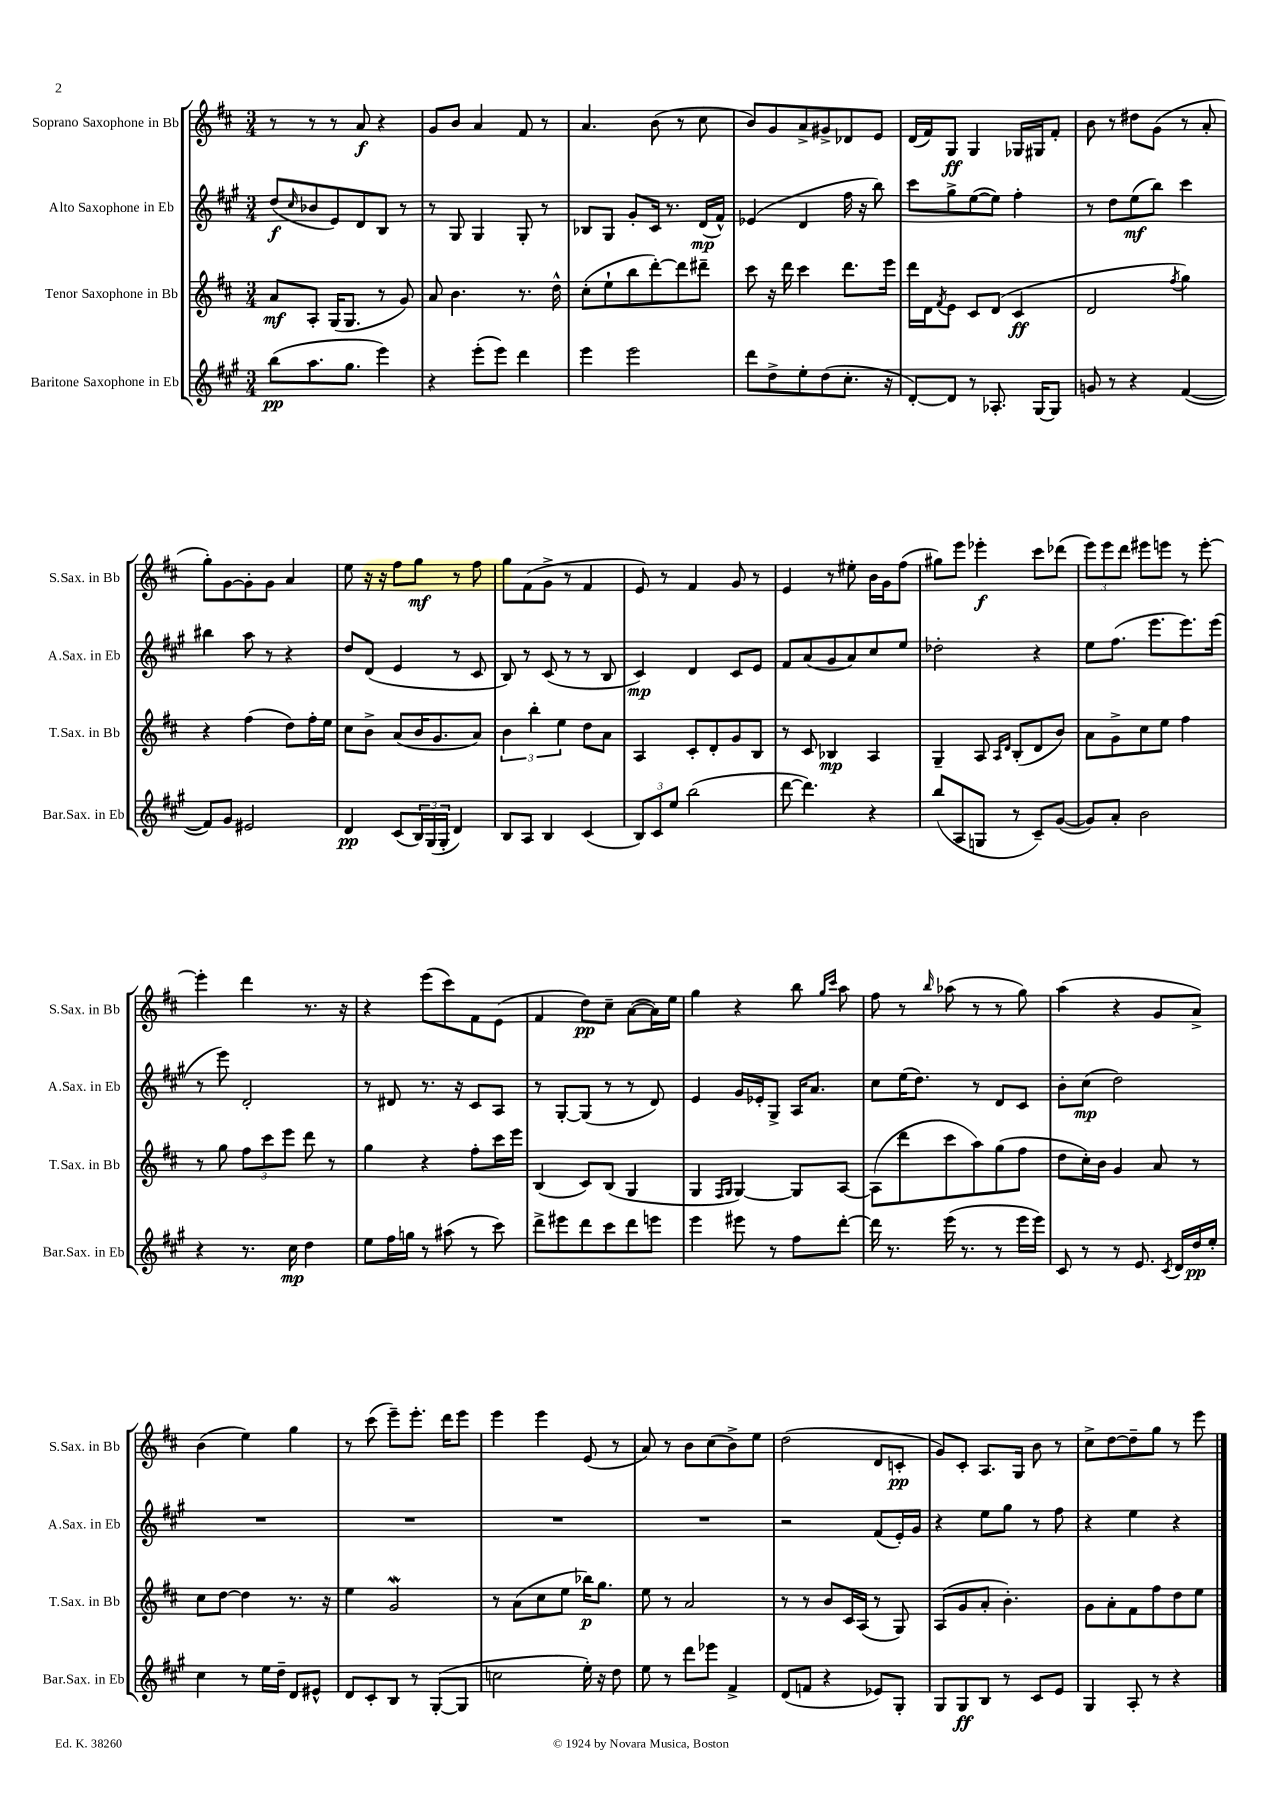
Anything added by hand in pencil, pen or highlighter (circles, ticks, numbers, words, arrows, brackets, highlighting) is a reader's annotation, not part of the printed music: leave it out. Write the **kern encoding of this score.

**kern	**kern	**kern	**kern
*staff4	*staff3	*staff2	*staff1
*clefG2	*clefG2	*clefG2	*clefG2
*k[f#c#g#]	*k[f#c#]	*k[f#c#g#]	*k[f#c#]
*M3/4	*M3/4	*M3/4	*M3/4
(8bb\L	8a/L	(8dd/L	8r
.	.	16qqcc#/	.
8.aa\	8A'/J	8b-/	8r
.	(16G/LK	8e/)	8r
8.gg#\J	8.G/J	.	.
.	.	8d/	8a/
4eee\)	8r	8B/J	4r
.	8g/)	8r	.
=	=	=	=
4r	8a/	8r	8g/L
.	4.b\	8G#/	8b/J
(8eee'\L	.	4G#/	4a/
8eee\J)	.	.	.
4ddd\	8.r	8G#'/	8f#/
.	.	8r	8r
.	16dd^^\	.	.
=	=	=	=
4eee\	(8cc#'\L	8B-/L	4.a/
.	8ee`\	8G#/J	.
2eee\	8bb\	8g#'/L	.
.	[8ddd'\)	16c#/Jk	(8b\
.	.	8.r	.
.	8ddd\]	.	8r
.	8ddd#~\J	(16d/LL	8cc#\
.	.	16f#^^/JJ)	.
=	=	=	=
8ddd\L	8ccc#\	(4e-/	8b/L)
8dd^\	16r	.	8g/
.	16ddd\	.	.
8ee'\	4ccc#\	4d/	8a^/
(8dd\	.	.	8g#^/
8.cc#'\J	8.ddd\L	16ff#\	8d-/
.	.	16r	.
.	.	8bb\)	8e/J
16r	16eee\Jk	.	.
=	=	=	=
[8d'/L)	16ddd\LL	8ccc#\L	(16d/LL
.	16d\J	.	16f#/J)
.	8qf#/	.	.
8d/]J	8e\J	8gg#^\	8G/J
8r	8c#/L	([8ee\	4G/
8.A-'/	(8d/J	8ee\]J)	.
.	4c#/	4ff#'\	16G-/LL
[16G#/LK	.	.	16G#/J
8G#/]J	.	.	8f#'/J
=	=	=	=
8g/	2d/	8r	8b\
8r	.	8dd\L	8r
4r	.	(8ee\	8dd#\L
.	.	8bb\J)	(8g\J
.	8qff#/	.	.
([4f#/	4gg\)	4ccc#\	8r
.	.	.	8a'/
=	=	=	=
8f#/]L)	4r	4bb#\	8gg'\L)
8g#/J	.	.	[8g\
2e#/	(4ff#\	8aa\	8g'\]
.	.	8r	8g\J
.	8dd\L)	4r	4a/
.	16ff#'\L	.	.
.	16ee\JJ	.	.
=	=	=	=
4d/	8cc#\L	8dd/L	8ee\
.	8b^\J	(8d/J	16r
.	.	.	16r
(8c#/L	(8a/L	4e/	8ff#\L
24B/L)	16b/K	.	8gg\J
(24G#/	.	.	.
.	8.g/	.	.
24G#'/JJ	.	.	.
4d/)	.	8r	8r
.	8a/J)	8c#/	8ff#\
=	=	=	=
8B/L	6b\	8B/)	8gg\L
8A/J	.	8r	(8f#\
.	6bb'\	.	.
4B/	.	(8c#/	8g^\J
.	6ee\	.	.
.	.	8r	8r
(4c#/	8dd\L	8r	4f#/
.	8a\J	8B/	.
=	=	=	=
12B/L)	4A/	4c#/)	8e/)
12c#/	.	.	.
.	.	.	8r
12ee/J	.	.	.
(2bb\	8c#'/L	4d/	4f#/
.	8d'/	.	.
.	8g/	8c#/L	8g/
.	8B/J	8e/J	8r
=	=	=	=
[8ddd\	8r	8f#/L	4e/
4.ddd\])	8c#/	(8a/	.
.	4B-/	8g#/	8r
.	.	8a/)	8ee#'\
4r	4A/	8cc#/	16b\LL
.	.	.	16g\J
.	.	8ee/J	(8ff#\J
=	=	=	=
(8bb/L	4G~/	2dd-'\	8gg#\L)
8A/	.	.	8eee\J
8G/J	8A/	.	4eee-'\
.	16qqA/LL	.	.
.	16qqd/JJ	.	.
8r	(8B'/L	.	.
8c#~/L)	8d/	4r	8ccc#\L
([8g#/J	8b/J)	.	(8ddd-\J
=	=	=	=
8g#/]L)	8a\L	8ee\L	12eee\L)
.	.	.	12eee\
8a'/J	8g^\	(8.ff#\J	.
.	.	.	12ddd\J
2b\	8cc#\	.	8eee#\L
.	.	8.eee\L	.
.	8ee\J	.	8eee\J
.	4ff#\	8.eee\)	8r
.	.	.	[8eee'\
.	.	(16eee\Jk	.
=	=	=	=
4r	8r	8r	4eee'\]
.	8gg\	8eee\)	.
8.r	12ff#\L	2d'/	4ddd\
.	12ccc#\	.	.
.	12eee\J	.	.
16cc#\	.	.	.
4dd\	8ddd\	.	8.r
.	8r	.	.
.	.	.	16r
=	=	=	=
8ee\L	4gg\	8r	4r
16ff#\L	.	8d#/	.
16gg\JJ	.	.	.
8r	4r	8.r	(8eee\L
(8aa#\	.	.	8ccc#\)
.	.	16r	.
8r	8ff#'\L	8c#/L	8f#\
8ccc#\)	16ccc#\L	8A/J	(8e\J
.	16eee\JJ	.	.
=	=	=	=
8ddd^\L	(4B/	8r	4f#/
8eee#\	.	[8G#'/L	.
8ddd\	8c#/L)	(8G#/]J	8dd\L)
8ccc#\	(8B/J	8r	8cc#~\J
8ddd\	4G/	8r	([8a\L
8eee\J	.	8d/)	16a\]L)
.	.	.	16ee\JJ
=	=	=	=
4eee\	4G/	4e/	4gg\
.	16qqF#/LL	.	.
.	16qqG/JJ	.	.
8eee#\	[4G/)	16g#/LL	4r
.	.	16e-'/J	.
8r	.	8G#^/J	.
8ff#\L	8G/]L	16A/LK	8bb\
.	.	8.a/J	.
.	.	.	16qqgg/LL
.	.	.	16qqccc#/JJ
[8ddd'\J	[8A/J	.	8aa\
=	=	=	=
16ddd\]	(8A\]L	8cc#\L	8ff#\
8.r	.	.	.
.	8ddd\	(16ee\K	8r
.	.	8.dd\J)	.
.	.	.	16qqbb/
(16eee\	8ccc#\	.	(8aa-\
8.r	.	.	.
.	8aa\)	8r	8r
8r	(8gg\	8d/L	8r
16eee\LL	8ff#\J	8c#/J	8gg\)
16eee\JJ)	.	.	.
=	=	=	=
8c#/	8dd\L	8b'\L	(4aa\
8r	16cc#'\L)	(8cc#\J	.
.	16b\JJ	.	.
8r	4g/	2dd\)	4r
8.e/	.	.	.
.	8a/	.	8g/L
8qc#/	.	.	.
16d/LL	.	.	.
16dd/	8r	.	8a^/J)
16ee'/JJ	.	.	.
=	=	=	=
4cc#\	8cc#\L	2.r	(4b\
.	[8dd\J	.	.
8r	4dd\]	.	4ee\)
16ee\LL	.	.	.
16dd~\JJ	.	.	.
8d/L	8.r	.	4gg\
8e#^^/J	.	.	.
.	16r	.	.
=	=	=	=
8d/L	4ee\	2.r	8r
8c#'/	.	.	(8ccc#\
8B/J	2g/	.	8eee~\L)
8r	.	.	8.eee'\J
([8G#'/L	.	.	.
.	.	.	16ddd\LK
8G#/]J	.	.	8eee\J
=	=	=	=
2cc\	8r	2.r	4eee\
.	(8a\L	.	.
.	8cc#\	.	4eee\
.	8ee\J	.	.
16ee'\)	16bb-\LK)	.	(8e/
16r	8.gg\J	.	.
8dd\	.	.	8r
=	=	=	=
8ee\	8ee\	2.r	8a/)
8r	8r	.	8r
8ddd\L	2a/	.	8b\L
8eee-\J	.	.	(8cc#\
4f#^/	.	.	8b^\)
.	.	.	8ee\J
=	=	=	=
(8d/L	8r	2r	(2dd\
8f/J	8r	.	.
4r	8b/L	.	.
.	16c#/L	.	.
.	(16A/JJ	.	.
8e-/L)	8r	(8f#/L	8d/L
8G#'/J	8G/)	16e'/L)	8c'/J
.	.	16g#/JJ	.
=	=	=	=
8G#/L	(8A/L	4r	8g/L)
8G#/	8g/	.	8c#'/J
8B/J	8a'/J	8ee\L	8.A/L
8r	4.b'\)	8gg#\J	.
.	.	.	16G/Jk
8c#/L	.	8r	8b\
8e/J	.	8ff#\	8r
=	=	=	=
4G#/	8g\L	4r	8cc#^\L
.	8a'\	.	[8dd\
8A'/	8f#\	4ee\	8dd~\]
8r	8ff#\	.	8gg\J
4r	8dd\	4r	8r
.	8ee\J	.	8eee\
==	==	==	==
*-	*-	*-	*-
